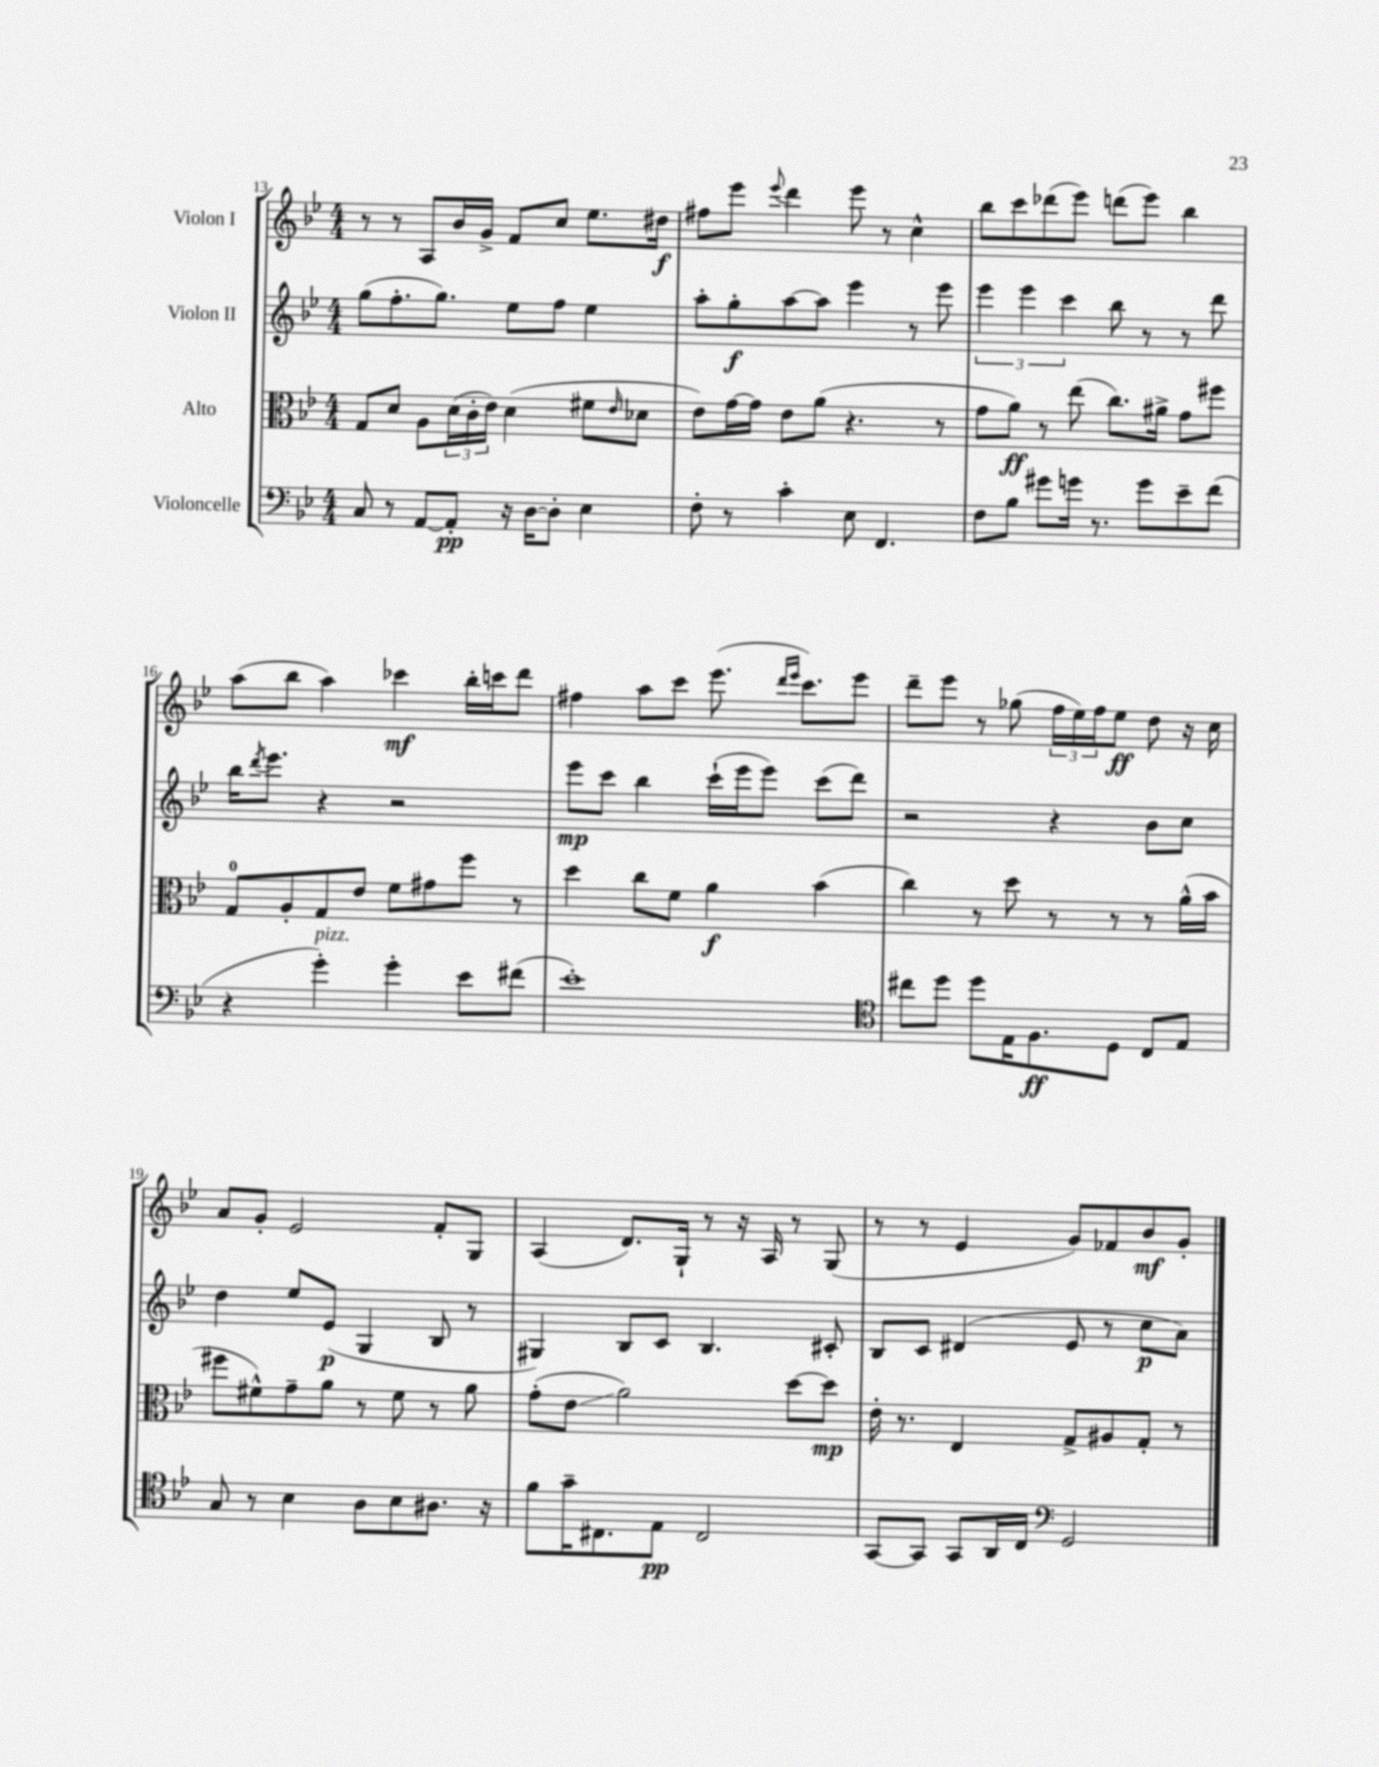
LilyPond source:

<<
\new StaffGroup <<
\new Staff = "s0" \with { instrumentName = "Violon I" } {
    \clef treble \key bes \major \numericTimeSignature \time 4/4
    r8 r8 a8 bes'16 g'16-> f'8 c''8 ees''8. dis''16\f |
    fis''8 ees'''8 \appoggiatura { ees'''8 } d'''4 ees'''8 r8 c''4-^ |
    bes''8 c'''8 des'''8( ees'''8) d'''8( ees'''8) bes''4 |
    a''8( bes''8 a''4) ces'''4\mf bes''16-. c'''16 d'''8 |
    fis''4 a''8 c'''8 ees'''8.( \grace { d'''16 ees'''16 } c'''8.) ees'''8 |
    d'''8-- ees'''8 r8 ges''8( \tuplet 3/2 { f''16 ees''16) f''16 } ees''8\ff d''8 r16 c''16 |
    a'8 g'8-. ees'2 f'8-. g8 |
    a4( d'8.) g16-! r8 r16 a16 r8 g8( |
    r8 r8 ees'4 g'8) fes'8 bes'8\mf g'8-. \bar "|." |
}
\new Staff = "s1" \with { instrumentName = "Violon II" } {
    \clef treble \key bes \major \numericTimeSignature \time 4/4
    g''8( f''8.-. g''8.) ees''8 f''8 ees''4 |
    a''8-. g''8-.\f a''8~ a''8 ees'''4 r8 ees'''8 |
    \tuplet 3/2 { ees'''4 ees'''4 c'''4 } bes''8 r8 r8 d'''8 |
    bes''16 \acciaccatura { d'''8 } ees'''8. r4 r2 |
    ees'''8\mp c'''8 bes''4 c'''16-!( ees'''16 ees'''8) c'''8( d'''8) |
    r2 r4 bes'8 c''8 |
    d''4 ees''8 ees'8\p( g4 bes8 r8 |
    gis4) bes8 c'8 bes4. cis'8-. |
    bes8 c'8 dis'4( ees'8 r8 c''8\p a'8) \bar "|." |
}
\new Staff = "s2" \with { instrumentName = "Alto" } {
    \clef alto \key bes \major \numericTimeSignature \time 4/4
    g8 d'8 a8 \tuplet 3/2 { d'16( c'16-. ees'16) } d'4( fis'8 \grace { ees'16 } des'8 |
    ees'8) g'16~ g'16 ees'8 a'8( r4. r8 |
    g'8 a'8\ff) r8 ees''8( c''8.) ais'16-> g'8 fis''8 |
    g8-0 a8-. g8 ees'8 f'8 gis'8 f''8 r8 |
    d''4 c''8 f'8 a'4\f bes'4( |
    c''4) r8 d''8 r8 r8 r8 a'16-^( bes'16 |
    fis''8 fis'8-^) g'8-- a'8 r8 fis'8 r8 a'8 |
    g'8-.( ees'8\glissando a'2) d''8~ d''8\mp |
    ees'16-. r8. ees4 g8-> ais8 g8-. r8 \bar "|." |
}
\new Staff = "s3" \with { instrumentName = "Violoncelle" } {
    \clef bass \key bes \major \numericTimeSignature \time 4/4
    c8 r8 a,8~ a,8-.\pp r16 d16~ d8-. ees4 |
    f8-. r8 c'4-. ees8 f,4. |
    f8 bes8 gis'8 g'16 r8. g'8 ees'8-- f'8( |
    r4 g'4-.^\markup { \italic "pizz." }) g'4-. ees'8 fis'8( |
    ees'1-.) |
    \clef tenor cis''8 d''8 d''8 ees16 f8.\ff d8 c8 ees8 |
    g8 r8 bes4 a8 bes8 ais8. r16 |
    f'8 g'16-- cis8. ees8\pp cis2 |
    g,8~ g,8 g,8 a,16 c16 \clef bass g,2 \bar "|." |
}
>>
>>
\layout { \context { \Score currentBarNumber = #13 } }
